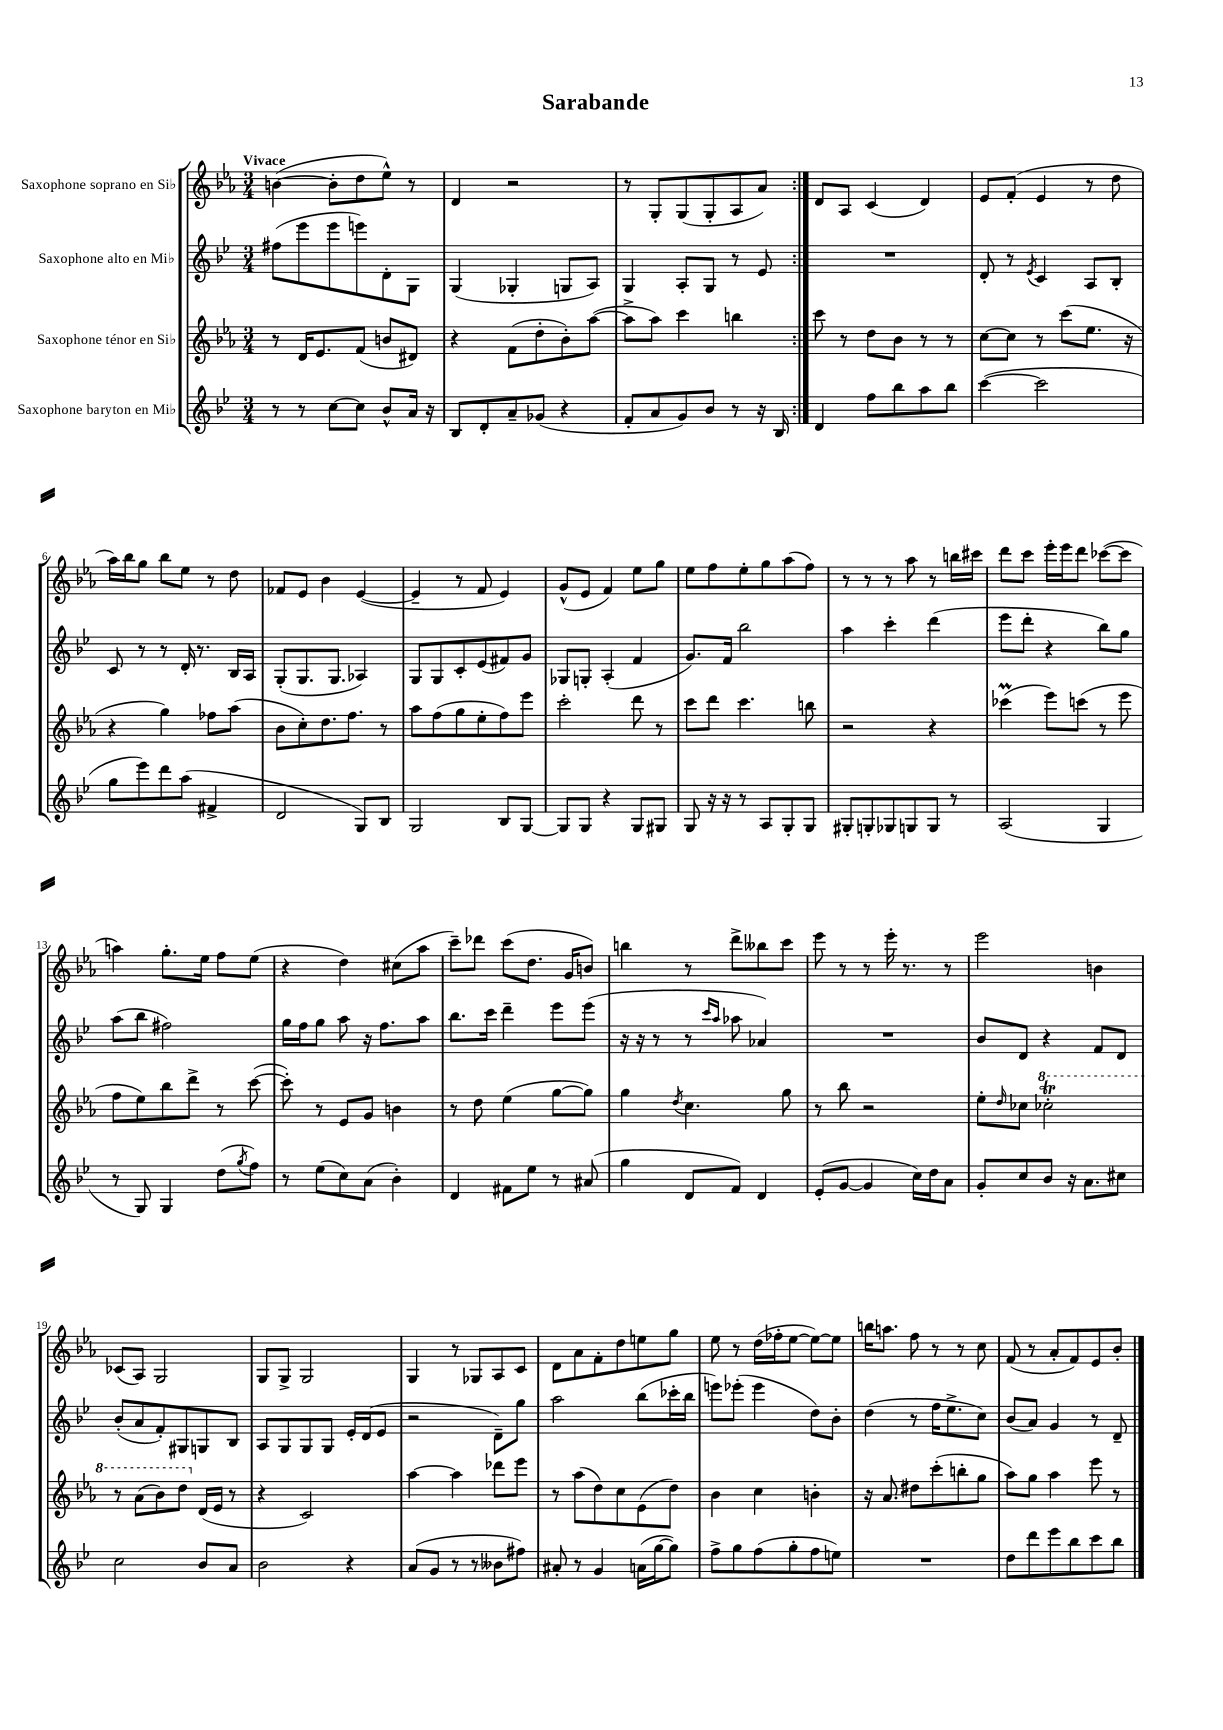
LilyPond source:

\header { title = "Sarabande" }
<<
\new StaffGroup <<
\new Staff = "s0" \with { instrumentName = "Saxophone soprano en Sib" } {
    \clef treble \key ees \major \numericTimeSignature \time 3/4 \tempo "Vivace"
    \repeat volta 2 { b'4~( b'8-. d''8 ees''8-^) r8 |
    d'4 r2 |
    r8 g8-. g8( g8-. aes8 aes'8) | }
    d'8 aes8 c'4( d'4) |
    ees'8 f'8-.( ees'4 r8 d''8 |
    aes''16) bes''16 g''8 bes''8 ees''8 r8 d''8 |
    fes'8 ees'8 bes'4 ees'4~( |
    ees'4-- r8 f'8 ees'4) |
    g'8-^( ees'8 f'4) ees''8 g''8 |
    ees''8 f''8 ees''8-. g''8 aes''8( f''8) |
    r8 r8 r8 aes''8 r8 b''16 cis'''16 |
    d'''8 c'''8 ees'''16-. ees'''16 d'''8 ces'''8~( ces'''8 |
    a''4) g''8.-. ees''16 f''8 ees''8( |
    r4 d''4) cis''8( aes''8 |
    c'''8--) des'''8 c'''8( d''8. g'16 b'8) |
    b''4 r8 d'''8-> beses''8 c'''8 |
    ees'''8 r8 r8 ees'''16-. r8. r8 |
    ees'''2 b'4 |
    ces'8( aes8) g2 |
    g8 g8-> g2 |
    g4 r8 ges8 aes8 c'8 |
    d'8 aes'8 f'8-. d''8 e''8 g''8 |
    ees''8 r8 d''16( fes''16-. ees''8~ ees''8~) ees''8 |
    b''16 a''8. f''8 r8 r8 c''8 |
    f'8( r8 aes'8-. f'8) ees'8 bes'8-. \bar "|." |
}
\new Staff = "s1" \with { instrumentName = "Saxophone alto en Mib" } {
    \clef treble \key bes \major \numericTimeSignature \time 3/4
    \repeat volta 2 { fis''8( ees'''8 ees'''8 e'''8) d'8-. g8 |
    g4( ges4-. g8 a8) |
    g4 a8-. g8 r8 ees'8 | }
    R2. |
    d'8-. r8 \acciaccatura { ees'8 } c'4 a8 bes8-. |
    c'8 r8 r8 d'16-. r8. bes16 a16 |
    g8-.( g8. g8. aes4) |
    g8 g8 c'8-. ees'8( fis'8) g'8 |
    ges8 g8-. a4-.( f'4 |
    g'8.) f'16 bes''2 |
    a''4 c'''4-. d'''4( |
    ees'''8 d'''8-. r4 bes''8) g''8 |
    a''8( bes''8 fis''2) |
    g''16 f''16 g''8 a''8 r16 f''8. a''8 |
    bes''8. c'''16 d'''4-- ees'''8 ees'''8( |
    r16 r16 r8 r8 \grace { c'''16 a''16 } aes''8 aes'4) |
    R2. |
    bes'8 d'8 r4 f'8 d'8 |
    bes'8-.( a'8 f'8-.) gis8 g8 bes8 |
    a8 g8 g8 g8 ees'16-. d'16( ees'8 |
    r2 d'8--) g''8 |
    a''2 bes''8( ces'''16-. bes''16 |
    e'''8) ees'''8-.( ees'''4 d''8) bes'8-. |
    d''4( r8 f''16 ees''8.-> c''8) |
    bes'8( a'8) g'4 r8 d'8-- \bar "|." |
}
\new Staff = "s2" \with { instrumentName = "Saxophone ténor en Sib" } {
    \clef treble \key ees \major \numericTimeSignature \time 3/4
    \repeat volta 2 { r8 d'16 ees'8. f'8( b'8 dis'8) |
    r4 f'8( d''8-. bes'8-.) aes''8~( |
    aes''8-> aes''8) c'''4 b''4 | }
    c'''8 r8 d''8 bes'8 r8 r8 |
    c''8~ c''8 r8 c'''8( ees''8. r16 |
    r4 g''4) fes''8 aes''8( |
    bes'8 c''8-.) d''8. f''8. r8 |
    aes''8 f''8( g''8 ees''8-. f''8) ees'''8 |
    c'''2-. d'''8 r8 |
    c'''8 d'''8 c'''4. b''8 |
    r2 r4 |
    ces'''4\prall( ees'''8) c'''8( r8 ees'''8 |
    f''8 ees''8) bes''8 d'''8-> r8 c'''8~( |
    c'''8-.) r8 ees'8 g'8 b'4 |
    r8 d''8 ees''4( g''8~ g''8) |
    g''4 \acciaccatura { d''8 } c''4. g''8 |
    r8 bes''8 r2 |
    ees''8-. \grace { d''16 } ces''8 \ottava #1 ces'''2-.\trill |
    r8 aes''8( bes''8) d'''8 \ottava #0 d'16( ees'16 r8 |
    r4 c'2) |
    aes''4~ aes''4 des'''8 ees'''8 |
    r8 aes''8( d''8) c''8 ees'8( d''8) |
    bes'4 c''4 b'4-. |
    r16 aes'8. dis''8 c'''8-.( b''8-. g''8 |
    aes''8) g''8 aes''4 ees'''8 r8 \bar "|." |
}
\new Staff = "s3" \with { instrumentName = "Saxophone baryton en Mib" } {
    \clef treble \key bes \major \numericTimeSignature \time 3/4
    \repeat volta 2 { r8 r8 c''8~ c''8 bes'8-^ a'16 r16 |
    bes8 d'8-. a'8-- ges'8( r4 |
    f'8-. a'8 g'8) bes'8 r8 r16 bes16 | }
    d'4 f''8 bes''8 a''8 bes''8 |
    c'''4~( c'''2 |
    g''8 ees'''8) d'''8 a''8( fis'4-> |
    d'2 g8) bes8 |
    g2 bes8 g8~ |
    g8 g8 r4 g8 gis8 |
    g8 r16 r16 r8 a8 g8-. g8 |
    gis8-. g8-. ges8 g8 g8 r8 |
    a2( g4 |
    r8 g8) g4 d''8( \acciaccatura { g''8 } f''8) |
    r8 ees''8( c''8) a'8( bes'4-.) |
    d'4 fis'8 ees''8 r8 ais'8( |
    g''4 d'8 f'8) d'4 |
    ees'8-.( g'8~ g'4 c''16) d''16 a'8 |
    g'8-. c''8 bes'8 r16 a'8. cis''8 |
    c''2 bes'8 a'8 |
    bes'2 r4 |
    a'8( g'8 r8 r8 beses'8 fis''8) |
    ais'8-. r8 g'4 a'16( g''16~ g''8) |
    f''8-> g''8 f''8( g''8-. f''8 e''8) |
    R2. |
    d''8 d'''8 ees'''8 bes''8 c'''8 bes''8 \bar "|." |
}
>>
>>
